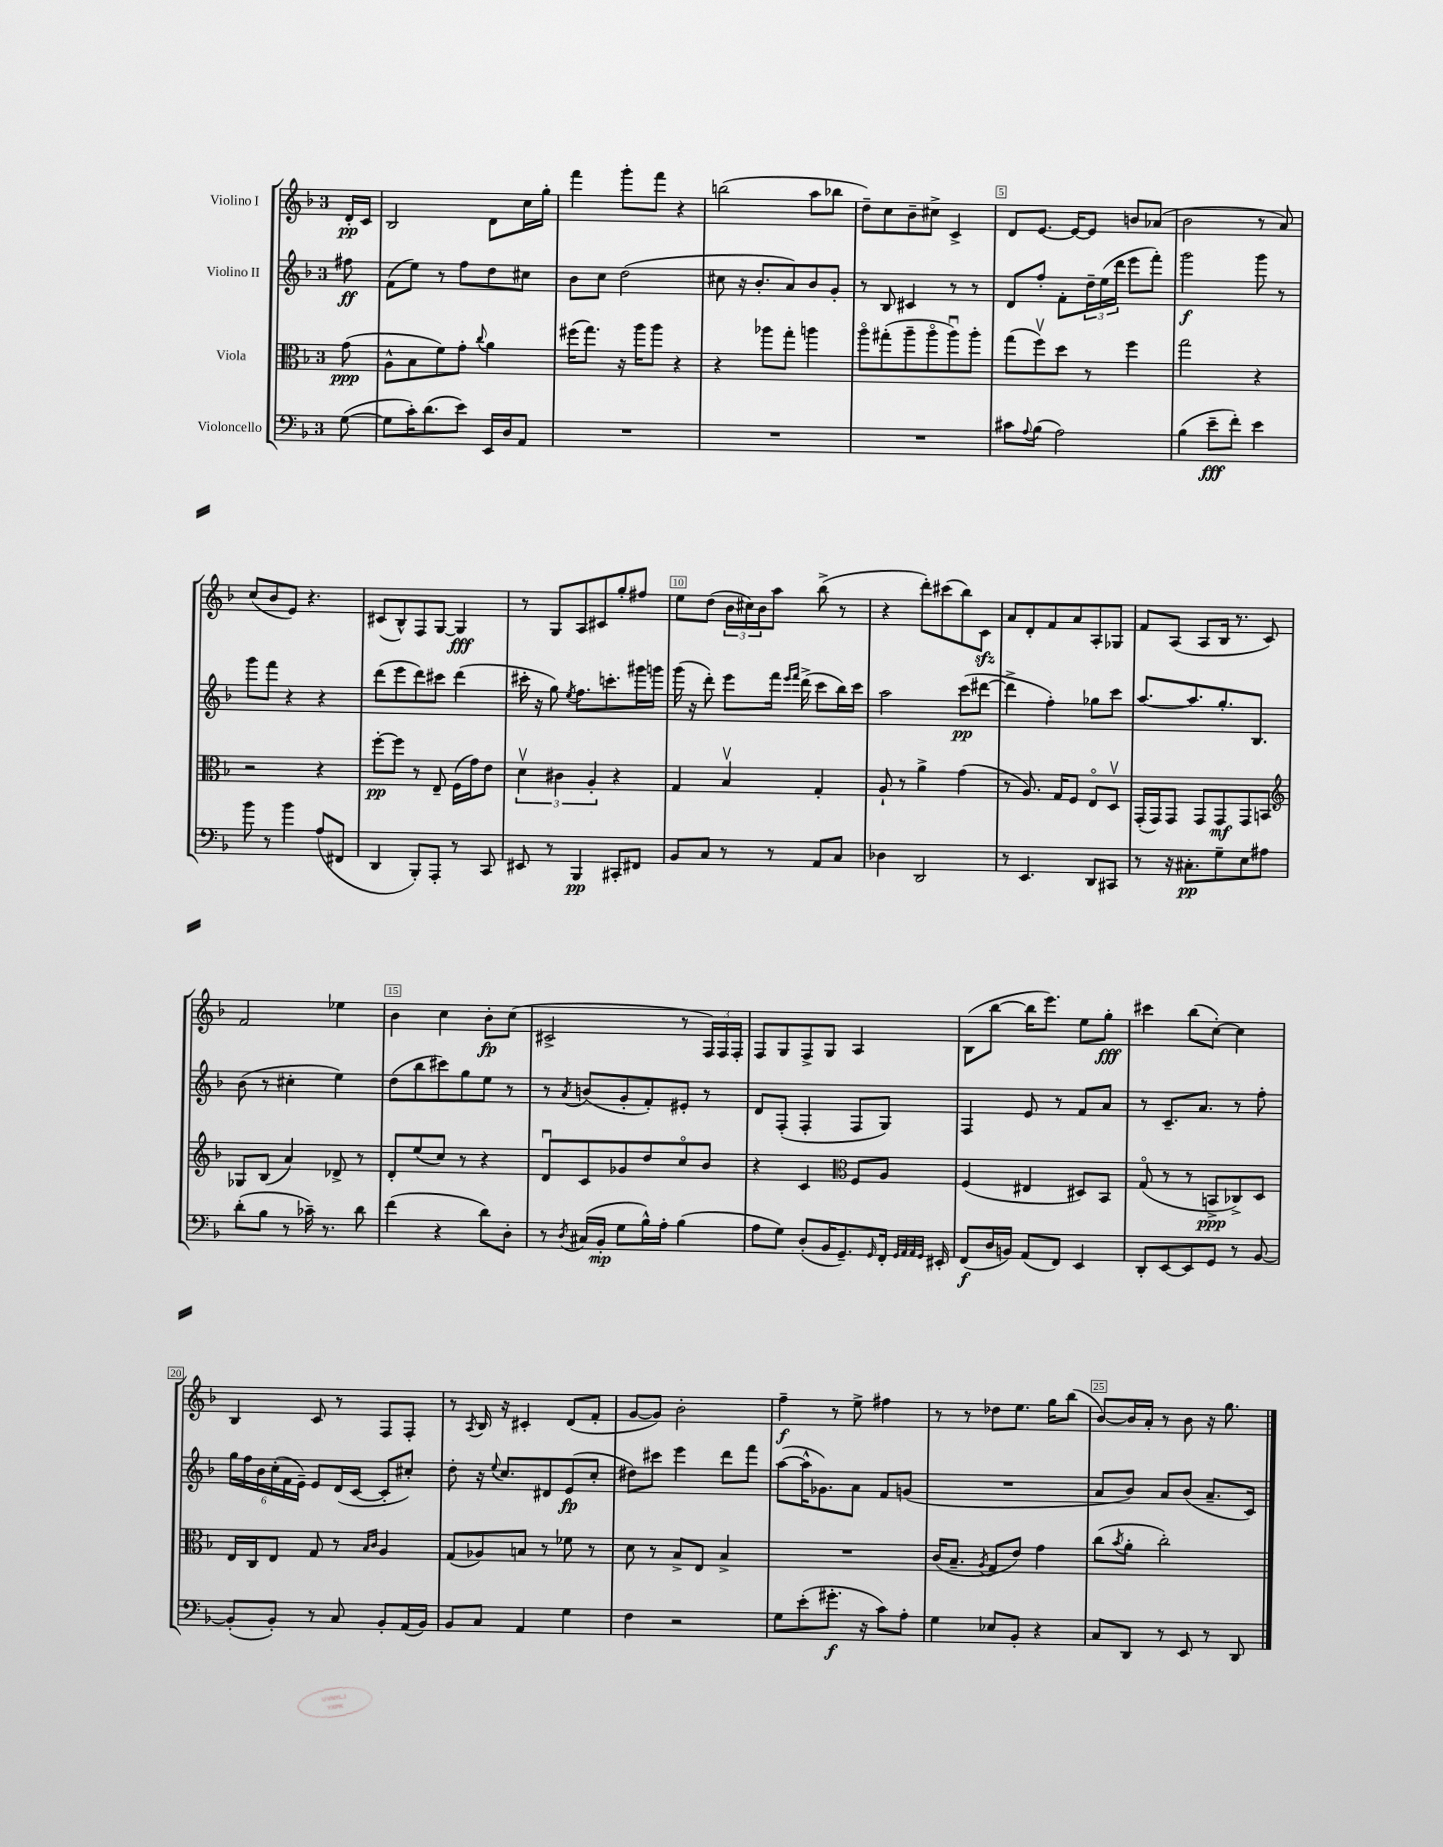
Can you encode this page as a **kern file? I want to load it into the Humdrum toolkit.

**kern	**kern	**kern	**kern
*staff4	*staff3	*staff2	*staff1
*clefF4	*clefC3	*clefG2	*clefG2
*k[b-]	*k[b-]	*k[b-]	*k[b-]
*M3/4	*M3/4	*M3/4	*M3/4
([8G\	(8g\	8ff#\	16d'/LL
.	.	.	16c/JJ
=	=	=	=
8G\]L	8A^^\L	(8f\L	2B-/
16c'\K)	8B-\	8ee\J)	.
(8.d\	.	.	.
.	8f\)	8r	.
8e\J)	8g'\J	8ff\L	.
.	8qqcc/	.	.
16EE/LL	4a\	8dd\	8d\L
16D/J	.	.	.
8AA/J	.	8cc#\J	16cc\L
.	.	.	16gg'\JJ
=	=	=	=
2.r	(16ff#\LK	8b-\L	4fff\
.	8.gg\J)	.	.
.	.	8cc\J	.
.	16r	(2dd\	8ggg'\L
.	16aa\LK	.	.
.	8aa\J	.	8fff\J
.	4r	.	4r
=	=	=	=
2.r	4r	8cc#\	(2bb\
.	.	16r	.
.	.	8.b-'/L	.
.	8aa-\L	.	.
.	8gg'\J	8a/)	.
.	4aa\	8b-/	8aa\L
.	.	8g'/J	8bb-\J
=	=	=	=
2.r	8aao\L	8r	8dd~\L)
.	(8gg#'\	8B-/	8cc\
.	8aa~\	4c#/	8b-~\
.	8aao\	.	8cc#^\J
.	8aau\)	8r	4c^/
.	8aa'\J	8r	.
=	=	=	=
8c#\L	(8gg\L	8d/L	8d/L
8qqA/	.	.	.
(8B-\J	8ffv\)	8ff'/J	[8.e/J
2A\)	8dd\J	8f'\L	.
.	.	.	16e/_LK
.	8r	24dd~\L	8e/]J
.	.	(24ee\	.
.	.	24ddd\JJ	.
.	4ff\	8eee\L	8b/L
.	.	8fff'\J)	(8a-/J
=	=	=	=
(4B-\	2gg\	2ggg\	2b-\
8e~\L	.	.	.
8f'\J)	.	.	.
4e\	4r	8ggg\	8r
.	.	8r	8a/)
=	=	=	=
8b-\	2r	8ggg\L	(8cc/L
8r	.	8fff\J	8b-/
4b-\	.	4r	8e/J)
.	.	.	4.r
(8A/L	4r	4r	.
8FF#/J	.	.	.
=	=	=	=
4DD/	[8ff'\L	(8ddd\L	(8c#/L
.	8ff\]J	8eee\	8B-^^/)
8BBB-'/L)	8r	8ddd\)	8F/
8AAA'/J	8E~/	8ccc#\J	[8G/J
8r	(16F\LL	(4ddd\	4G/]
.	16g\J)	.	.
8CC/	8e\J	.	.
=	=	=	=
8EE#/	6dv\	16ccc#'\	8r
.	.	16r	.
8r	.	8gg\)	8G/L
.	6c#\	.	.
.	.	8qee/	.
4BBB-/	.	8.ff\L	8A/
.	6A'/	.	.
.	.	.	8c#/
.	.	8.ccc'\	.
8CC#'/L	4r	.	8gg'/
8FF#/J	.	16ggg#\L	8ff#/J
.	.	16ggg\JJ	.
=	=	=	=
8BB-/L	4G/	(16ggg\	8ee\L
.	.	16r	.
8C/J	.	8ddd'\)	(8dd\J
8r	4B-v/	8eee\L	24b-\LL
.	.	.	24cc#\)
.	.	.	24b-\J
8r	.	16fff\Jk	8aa\J
.	.	16qqeee/LL	.
.	.	16qqfff/JJ	.
.	.	(16ddd^\	.
8AA/L	4G'/	8ccc\L	(8bb-^\
8C/J	.	16bb-\L)	8r
.	.	16ccc\JJ	.
=	=	=	=
4D-\	8A`/	2aa\	4r
.	8r	.	.
2DD/	4a^\	.	8ddd'\L)
.	.	.	(8ccc#\
.	(4g\	(8ccc\L	8bb-\)
.	.	[8ddd#\J	8c\J
=	=	=	=
8r	8r	4ddd#^\]	8a/L
4.EE/	8.A/)	.	8d'/
.	.	4ff'\)	8f/
.	16G/LK	.	.
.	8F/J	.	8a/
8DD/L	8Eo/L	8gg-\L	8A'/
8CC#/J	8Dv/J	8ccc\J	8G-/J
=	=	=	=
8r	(16GG'/LL	[8.aa/L	8f/L
.	16GG/J)	.	.
16r	8GG/J	.	(8A/J
8.C#'\L	.	8.aa/]	.
.	8GG/L	.	8A/L
8G~\	8GG/	8.gg'/	16B-/Jk
.	.	.	8.r
8E\	8GG/	.	.
.	.	8.B-/J	.
8A#\J	8BB/J	.	8c/)
=	=	=	=
*	*clefG2	*	*
(8d'\L	8G-/L	(8b-\	2f/
8B-\J	(8B-/J	8r	.
8r	4a/)	4cc#'\	.
16c-~\)	.	.	.
8.r	.	.	.
.	8d-^/	4ee\)	4ee-\
8d\	8r	.	.
=	=	=	=
(4f\	8d'/L	(8dd\L	4b-\
.	(8ee/	8bb-\	.
4r	8cc/J)	8ccc#\)	4cc\
.	8r	8gg\	.
8d\L)	4r	8ee\J	8b-'\L
8D'\J	.	8r	(8cc\J
=	=	=	=
8r	8du/L	8r	2c#^/
8qD/	.	8qa/	.
(16C#/LL	8c/	(8b/L	.
16BB-'/JJ	.	.	.
8G\L	8g-/	8g'/	.
16B-^^\L)	8dd/	8f'/)	.
16A'\JJ	.	.	.
(4B-\	8cco/	8e#'/J	8r
.	8b-/J	8r	24F/LL)
.	.	.	24F/
.	.	.	24F'/JJ
=	=	=	=
8A\L	4r	8d/L	8F/L
8G\J)	.	(8F'/J	8G/
(8D'/L	4c/	4F'/	8F^/
16BB-/K	.	.	8G/J
8.GG~/)	.	.	.
*	*clefC3	*	*
.	8F/L	8F/L	4A/
16qqGG/	.	.	.
16FF'/Jk	8A/J	8G/J)	.
32qqGG/LLL	.	.	.
32qqAA/	.	.	.
32qqAA/	.	.	.
32qqGG/JJJ	.	.	.
16EE#'/	.	.	.
=	=	=	=
(8FF/L	(4F/	4F/	(8B-\L
16D/L	.	.	[8bb-\J
16BB/JJ)	.	.	.
(8AA/L	4E#/	8e/	16bb-\]LK
.	.	.	8.eee\J)
8FF/J)	.	8r	.
4EE/	8D#/L)	8f/L	8ee\L
.	8BB-/J	8a/J	8gg'\J
=	=	=	=
8DD'/L	(8Go/	8r	4ccc#\
[8EE/	8r	8.c~/L	.
8EE/]	8r	.	(8bb-\L
.	.	8.a/J	.
8GG/J	8BB^/L	.	[8cc'\J)
8r	8C-^/)	8r	4cc\]
[8BB-/	8D/J	8ff'\	.
=	=	=	=
(8BB-'/]L	16E/LL	24gg\LL	4B-/
.	.	24ff\	.
.	16C/J	.	.
.	.	24b-\	.
8BB-'/J)	8E/J	(24cc'\	.
.	.	24f\	.
.	.	24e~\JJ)	.
8r	8G/	8e/L	8c/
8C/	8r	(16d/L	8r
.	.	[16c/JJ	.
.	16qqB-/LL	.	.
.	16qqc/JJ	.	.
8BB-'/L	4A/	8c'/]L	8F/L
(16AA/L	.	8cc#'/J)	8F'/J
16BB-/JJ)	.	.	.
=	=	=	=
8BB-/L	(8G/L	8dd'\	8r
.	.	.	8qA/
8C/J	8A-/)	16r	16B-/
.	.	8qqee/	.
.	.	8.cc/L	16r
4AA/	8B/J	.	4c#'/
.	8r	8d#/	.
4G\	8f-\	(8e/	(8d/L
.	8r	8cc'/J	8f'/J
=	=	=	=
4F\	8d\	8dd#\L)	[8g/L
.	8r	8ccc#\J	8g/]J)
2r	8B-^/L	4eee\	2b-'\
.	8E/J	.	.
.	4B-^/	8ddd\L	.
.	.	8fff\J	.
=	=	=	=
8G\L	2.r	([8aa\L	4ff~\
(8e'\	.	16aa^^\]K	.
.	.	8.g-\)	.
8.g#'\J	.	.	8r
.	.	8a\J	8ee^\
16r	.	.	.
8c\L)	.	8f/L	4ff#\
8A'\J	.	(8g/J	.
=	=	=	=
4G\	(16c/LK	2.r	8r
.	8.B-~/J	.	.
.	.	.	8r
.	8qA/	.	.
8E-/L	8G/L	.	8dd-\L
8BB-'/J	8e/J)	.	8.ee\J
4r	4g\	.	.
.	.	.	16gg\LK
.	.	.	(8bb-\J
=	=	=	=
8C/L	(8cc\L	8a/L	[8b-/L)
.	8qb-/	.	.
8DD/J	8a'\J	8b-/J)	16b-/]L
.	.	.	16a'/JJ
8r	2cc'\)	8a/L	8r
8EE/	.	(8b-/J	8b-\
8r	.	8.a~/L	16r
.	.	.	8.gg\
8DD/	.	.	.
.	.	16c/Jk)	.
==	==	==	==
*-	*-	*-	*-
